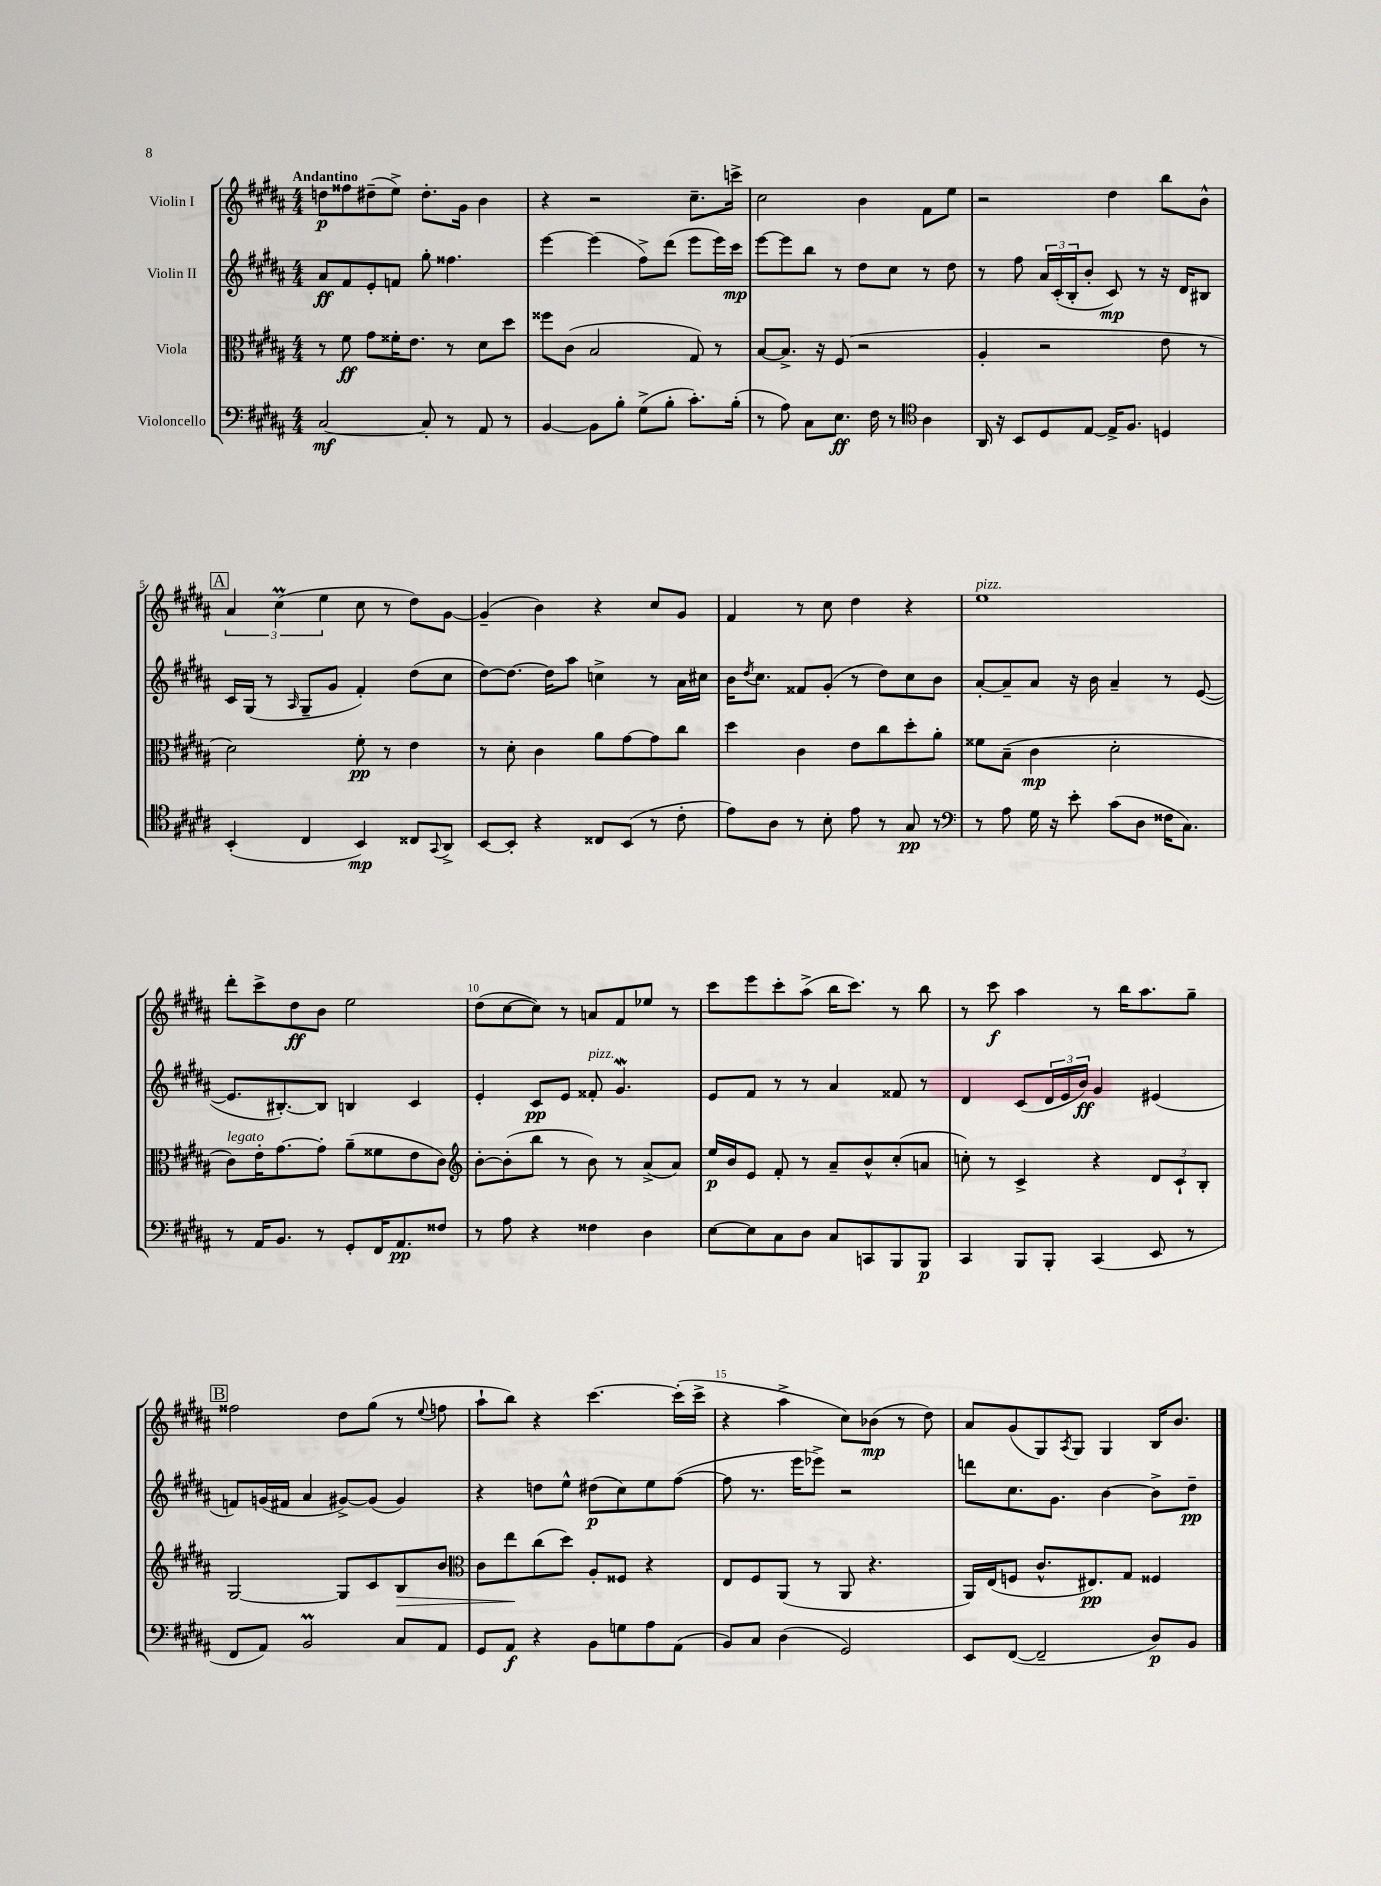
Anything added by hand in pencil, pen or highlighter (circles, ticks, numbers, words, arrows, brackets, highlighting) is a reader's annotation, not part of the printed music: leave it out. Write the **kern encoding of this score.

**kern	**dynam	**kern	**dynam	**kern	**dynam	**kern	**dynam
*part4	*part4	*part3	*part3	*part2	*part2	*part1	*part1
*staff4	*staff4	*staff3	*staff3	*staff2	*staff2	*staff1	*staff1
*I"Violoncello	*	*I"Viola	*	*I"Violin II	*	*I"Violin I	*
*clefF4	*	*clefC3	*	*clefG2	*	*clefG2	*
*k[f#c#g#d#a#]	*	*k[f#c#g#d#a#]	*	*k[f#c#g#d#a#]	*	*k[f#c#g#d#a#]	*
*M4/4	*	*M4/4	*	*M4/4	*	*M4/4	*
=1	=1	=1	=1	=1	=1	=1	=1
!	!	!	!	!	!	!LO:TX:a:B:t=Andantino	!
[2C#/	mf	8r	.	8a#/L	ff	8ddn\L	p
.	.	8f#\	ff	8f#/	.	8ff##X\	.
.	.	8g#\L	.	8e'/	.	(8dd#X~\	.
.	.	16f##X'\K	.	8fn/J	.	8ee^\J)	.
.	.	8.e\J	.	.	.	.	.
8C#'/]	.	.	.	8gg#'\	.	8.dd#'\L	.
8r	.	8r	.	4.ff##X\	.	.	.
.	.	.	.	.	.	16g#\Jk	.
8AA#/	.	8d#\L	.	.	.	4b\	.
8r	.	8dd#\J	.	.	.	.	.
=2	=2	=2	=2	=2	=2	=2	=2
[4BB/	.	8ff##X\L	.	[4eee\	.	4r	.
.	.	(8c#\J	.	.	.	.	.
8BB\L]	.	2B/	.	(4eee\]	.	2r	.
8B'\J	.	.	.	.	.	.	.
(8G#^\L	.	.	.	8ff#^\L)	.	.	.
8B'\J	.	.	.	(8ddd#\J	.	.	.
8.c#'\L)	.	8G#/)	.	8eee\L	.	8.cc#~\L	.
.	.	8r	.	16eee\L)	.	.	.
(16B'\Jk	.	.	.	16ccc#\JJ	mp	16cccn^\Jk	.
=3	=3	=3	=3	=3	=3	=3	=3
8r	.	[8B/L	.	[8eee\L	.	2cc#\	.
8A#\)	.	8.B^/J]	.	8eee\]	.	.	.
8C#\L	.	.	.	8bb\J	.	.	.
.	.	16r	.	.	.	.	.
8.E\J	ff	(8F#/	.	8r	.	.	.
.	.	2r	.	8dd#\L	.	4b\	.
16F#\	.	.	.	.	.	.	.
8r	.	.	.	8cc#\J	.	.	.
*clefC4	*	*	*	*	*	*	*
4A#\	.	.	.	8r	.	8f#\L	.
.	.	.	.	8dd#\	.	8ee\J	.
=4	=4	=4	=4	=4	=4	=4	=4
16AA#/	.	4A#'/	.	8r	.	2r	.
16r	.	.	.	.	.	.	.
8BB/L	.	.	.	8ff#\	.	.	.
8D#/	.	2r	.	24a#/LL	.	.	.
.	.	.	.	(24c#'/	.	.	.
.	.	.	.	24B'/J	.	.	.
[8E/J	.	.	.	8b'/J	.	.	.
16E^/KL]	.	.	.	8c#/)	mp	4dd#\	.
8.F#/J	.	.	.	.	.	.	.
.	.	.	.	8r	.	.	.
4Dn/	.	8e\	.	16r	.	8bb\L	.
.	.	.	.	16d#/KL	.	.	.
.	.	8r	.	8B#X/J	.	8b^^\J	.
!!LO:LB:g=z
!!LO:REH:place=s1:t=A
=5	=5	=5	=5	=5	=5	=5	=5
(4BB'/	.	2d#\)	.	16c#/LL	.	6a#/	.
.	.	.	.	(16G#/JJ	.	.	.
.	.	.	.	8r	.	.	.
.	.	.	.	.	.	(6cc#M\	.
.	.	.	.	16qqA#/	.	.	.
4C#/	.	.	.	8G#~/L	.	.	.
.	.	.	.	.	.	6ee\	.
.	.	.	.	8g#/J	.	.	.
4BB/)	mp	8f#'\	pp	4f#'/)	.	8cc#\	.
.	.	8r	.	.	.	8r	.
8C##X/L	.	4e\	.	(8dd#\L	.	8dd#\L)	.
8qqGG#/	.	.	.	.	.	.	.
8AA#^/J	.	.	.	8cc#\J	.	[8g#\J	.
=6	=6	=6	=6	=6	=6	=6	=6
[8BB/L	.	8r	.	[8dd#\L)	.	(4g#~/]	.
8BB'/J]	.	8d#'\	.	8.dd#\J_	.	.	.
4r	.	4c#\	.	.	.	4b\)	.
.	.	.	.	16dd#\KL]	.	.	.
.	.	.	.	8aa#\J	.	.	.
8C##X/L	.	8a#\L	.	4ccn^\	.	4r	.
(8BB/J	.	[8g#\	.	.	.	.	.
8r	.	8g#\]	.	8r	.	8cc#/L	.
8c#'\	.	8cc#\J	.	16a#\LL	.	8g#/J	.
.	.	.	.	16cc#X\JJ	.	.	.
=7	=7	=7	=7	=7	=7	=7	=7
8e\L)	.	4dd#\	.	16b\KL	.	4f#/	.
.	.	.	.	8qdd#/	.	.	.
.	.	.	.	8.cc#\J	.	.	.
8A#\J	.	.	.	.	.	.	.
8r	.	4c#\	.	8f##X/L	.	8r	.
8B'\	.	.	.	(8g#'/J	.	8cc#\	.
8e\	.	8e\L	.	8r	.	4dd#\	.
8r	.	8cc#\	.	8dd#\L)	.	.	.
8G#/	pp	8dd#'\	.	8cc#\	.	4r	.
8r	.	8a#'\J	.	8b\J	.	.	.
=8	=8	=8	=8	=8	=8	=8	=8
*clefF4	*	*	*	*	*	*	*
!	!	!	!	!	!	!LO:TX:a:i:t=pizz.	!
8r	.	8f##X\L	.	[8a#'/L	.	1ee	.
8A#\	.	(8B~\J	.	8a#~/]	.	.	.
16G#\	.	4c#\	mp	8a#/J	.	.	.
16r	.	.	.	.	.	.	.
8e'\	.	.	.	16r	.	.	.
.	.	.	.	16b\	.	.	.
(8c#\L	.	2d#'\	.	4a#~/	.	.	.
8D#\J	.	.	.	.	.	.	.
16F##X\KL	.	.	.	8r	.	.	.
8.C#\J)	.	.	.	.	.	.	.
.	.	.	.	([8e/	.	.	.
!!LO:LB:g=z
=9	=9	=9	=9	=9	=9	=9	=9
!	!	!LO:TX:a:i:t=legato	!	!	!	!	!
8r	.	8c#\L)	.	8.e/L]	.	8ddd#'\L	.
16AA#/KL	.	16e'\K	.	.	.	8ccc#^\	.
8.BB/J	.	[8.g#\	.	[8.B#X'/)	.	.	.
.	.	.	.	.	.	8dd#\	ff
8r	.	8g#'\J]	.	8B#/J]	.	8b\J	.
8GG#'/L	.	(8a#~\L	.	4Bn/	.	2ee\	.
16FF#/K	.	8f##X\	.	.	.	.	.
8.AA#/	pp	.	.	.	.	.	.
.	.	8e\	.	4c#/	.	.	.
8F##X/J	.	8c#\J)	.	.	.	.	.
=10	=10	=10	=10	=10	=10	=10	=10
*	*	*clefG2	*	*	*	*	*
8r	.	[8b'\L	.	4e'/	.	(8dd#\L	.
8A#\	.	(8b'\]	.	.	.	[8cc#\	.
4r	.	8bb\J	.	8c#/L	pp	8cc#\J])	.
.	.	8r	.	8e/J	.	8r	.
!	!	!	!	!LO:TX:a:i:t=pizz.	!	!	!
4F##X\	.	8b\)	.	8f##X'/	.	8an/L	.
.	.	8r	.	4.g#W/	.	8f#/	.
4D#\	.	(8a#^/L	.	.	.	8ee-X/J	.
.	.	8a#/J)	.	.	.	8r	.
=11	=11	=11	=11	=11	=11	=11	=11
[8E\L	.	16ee/LL	p	8e/L	.	8ccc#\L	.
.	.	16b/J	.	.	.	.	.
8E\]	.	8e/J	.	8f#/J	.	8eee\	.
8C#\	.	8f#'/	.	8r	.	8ccc#'\	.
8D#\J	.	8r	.	8r	.	(8aa#^\J	.
8C#/L	.	8a#~/L	.	4a#/	.	16bb\KL	.
.	.	.	.	.	.	8.ccc#\J)	.
8CCn/	.	8b^^/	.	.	.	.	.
8BBB/	.	(8cc#'/	.	8f##X/	.	8r	.
8BBB/J	p	8an/J	.	8r	.	8bb\	.
=12	=12	=12	=12	=12	=12	=12	=12
4CC#/	.	8ccn'\)	.	4d#/	.	8r	.
.	.	8r	.	.	.	8ccc#\	f
8BBB/L	.	4c#^/	.	(8c#/L	.	4aa#\	.
8BBB'/J	.	.	.	24d#/L	.	.	.
.	.	.	.	24e/	.	.	.
.	.	.	.	24b/JJ)	ff	.	.
(4CC#/	.	4r	.	4g#/	.	8r	.
.	.	.	.	.	.	16bb\KL	.
.	.	.	.	.	.	8.aa#\	.
8EE/	.	12d#/L	.	(4e#X/	.	.	.
.	.	12c#`/	.	.	.	.	.
8r	.	.	.	.	.	8gg#~\J	.
.	.	12B'/J	.	.	.	.	.
!!LO:LB:g=z
!!LO:REH:place=s1:t=B
=13	=13	=13	=13	=13	=13	=13	=13
8FF#/L	.	[2G#/	.	8fn/L)	.	2ff##X\	.
8AA#/J)	.	.	.	(16gn/L	.	.	.
.	.	.	.	16f#X/JJ	.	.	.
2BBM/	.	.	.	4a#/	.	.	.
.	.	8G#/L]	.	[8g#X^/L)	.	8dd#\L	.
.	.	8c#/	.	(8g#/J]	.	(8gg#\J	.
!	!	!	!LO:HP:b	!	!	!	!
8C#/L	.	8B/	>	4g#/)	.	8r	.
.	.	.	.	.	.	8qqee/	.
8AA#/J	.	8b/J	.	.	.	8ffn\	.
=14	=14	=14	=14	=14	=14	=14	=14
*	*	*clefC3	*	*	*	*	*
8GG#/L	.	8c#\L	.	4r	.	8aa#`\L	.
8AA#/J	f	8ee\	.	.	.	8bb\J)	.
4r	.	(8cc#\	]	8ddn\L	.	4r	.
.	.	8dd#\J)	.	8ee^^\J	.	.	.
8BB\L	.	8A#'/L	.	(8dd#X\L	p	[4.ccc#\	.
8Gn\	.	8F##X/J	.	8cc#\)	.	.	.
8A#\	.	4r	.	8ee\	.	.	.
(8AA#\J	.	.	.	([8ff#\J	.	(16ccc#'\LL]	.
.	.	.	.	.	.	16ccc#^\JJ	.
=15	=15	=15	=15	=15	=15	=15	=15
8BB/L)	.	8E/L	.	8ff#\]	.	4r	.
8C#/J	.	8F#/	.	8.r	.	.	.
(4D#\	.	(8AA#/J	.	.	.	4aa#^\	.
.	.	.	.	16eee\KL	.	.	.
.	.	8r	.	8eee-X^\J)	.	.	.
2GG#/)	.	8AA#/	.	2r	.	8cc#\L)	.
.	.	4.r	.	.	.	(8b-X\J	mp
.	.	.	.	.	.	8r	.
.	.	.	.	.	.	8dd#\)	.
=16	=16	=16	=16	=16	=16	=16	=16
8EE/L	.	16AA#/LL)	.	8dddn\L	.	8a#/L	.
.	.	(16E/J	.	.	.	.	.
([8FF#/J	.	8Fn/J	.	8.cc#\	.	(8g#/	.
2FF#~/]	.	8.c#^^/L	.	.	.	8G#/)	.
.	.	.	.	8.g#\J	.	.	.
.	.	.	.	.	.	8qA#/	.
.	.	.	.	.	.	8G#/J	.
.	.	8.E#X/)	pp	.	.	.	.
.	.	.	.	[4b\	.	4G#/	.
.	.	8G#/J	.	.	.	.	.
8D#/L)	p	4F##X/	.	8b^\L]	.	16B/KL	.
.	.	.	.	.	.	8.b/J	.
8BB/J	.	.	.	8dd#~\J	pp	.	.
==	==	==	==	==	==	==	==
*-	*-	*-	*-	*-	*-	*-	*-
